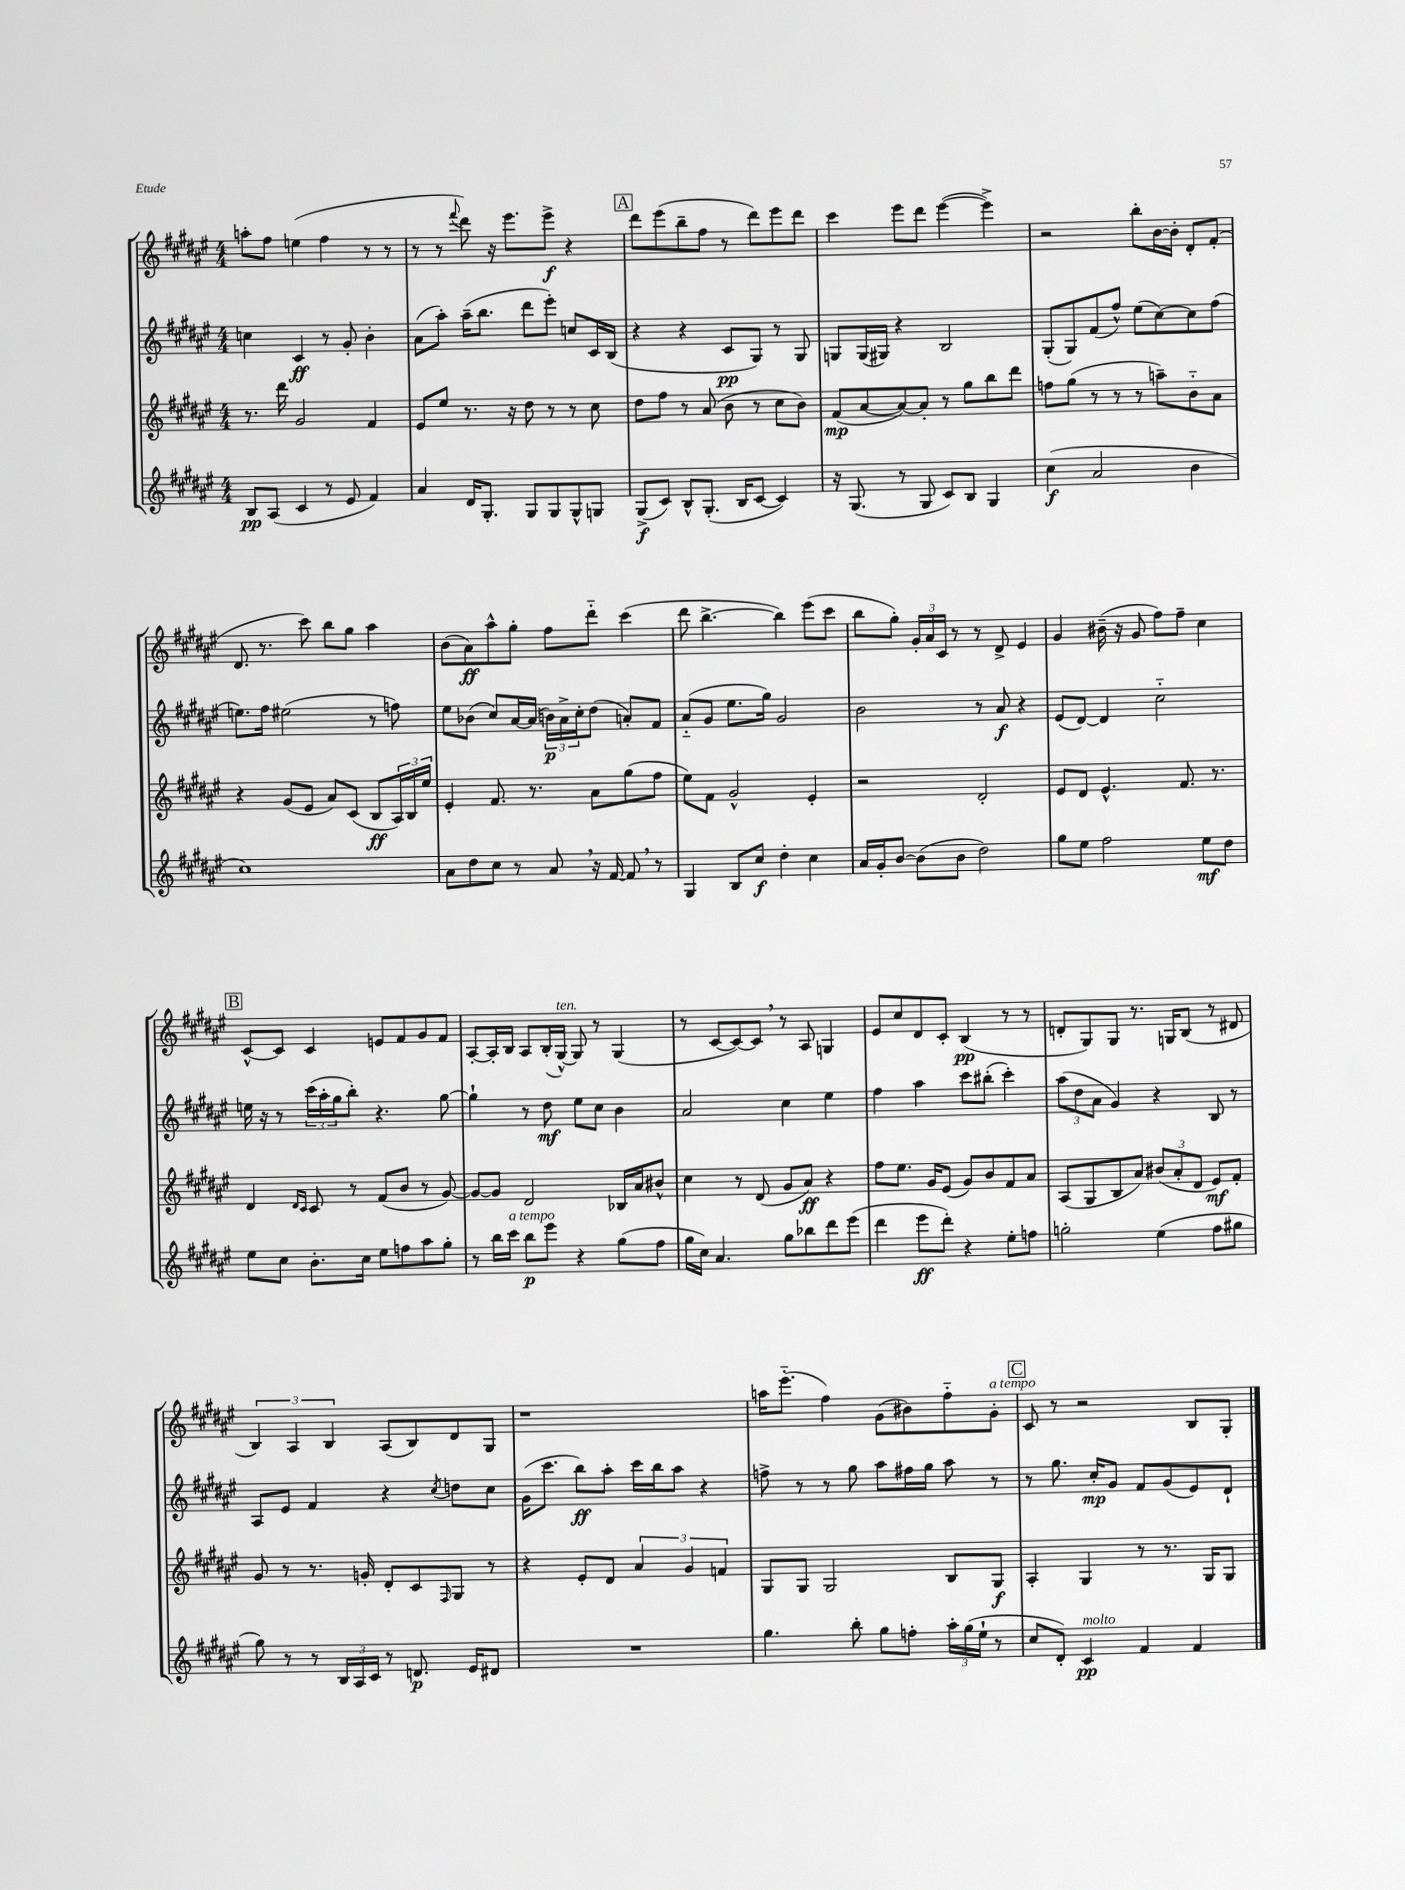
<<
\new StaffGroup <<
\new Staff = "s0" {
    \clef treble \key fis \major \numericTimeSignature \time 4/4
    a''8-. fis''8 e''4( fis''4 r8 r8 |
    r8 r8 \appoggiatura { fis'''8 } dis'''8) r16 eis'''8. eis'''8->\f r4 |
    \mark \markup { \box "A" } dis'''8 eis'''8( b''8-- fis''8 r8 dis'''8) eis'''8 dis'''8 |
    cis'''4 eis'''8 dis'''8 eis'''4~( eis'''4->) |
    r2 b''8-. b'16~ b'16-. dis'8-. fis'8-.( |
    dis'8. r8. cis'''8) b''8 gis''8 ais''4 |
    b'8( ais'8\ff) ais''8-^ gis''8-. fis''8 dis'''8-_ cis'''4( |
    dis'''8 b''4.~-> b''4) eis'''8( cis'''8 |
    b''8 gis''8-.) \tuplet 3/2 { gis'16-. ais'16 cis'16 } r8 r8 dis'8-> eis'4 |
    gis'4 bis'16--( r16 gis'8 fis''8) fis''8-- cis''4 |
    \mark \markup { \box "B" } cis'8~-^ cis'8 cis'4 e'8 fis'8 gis'8 fis'8 |
    ais8~-. ais16-. b16 ais8 b16-.( gis16~-^^\markup { \italic "ten." }) gis8 r8 gis4( |
    r8 cis'8~ cis'8~) cis'8 \breathe r8 ais8 g4 |
    eis'8 cis''8 dis'8 cis'8-. b4\pp( r8 r8 |
    d'8-. gis8) gis8 r8. g16 b8( r8 dis'8 |
    \tuplet 3/2 { b4) ais4 b4 } ais8( b8) dis'8 gis8 |
    r1 |
    a''16 eis'''8.-_( fis''4) gis'8( bis'8) fis''8-_ gis'8-.^\markup { \italic "a tempo" } |
    \mark \markup { \box "C" } cis'8 r8 r2 b8 gis8-. \bar "|." |
}
\new Staff = "s1" {
    \clef treble \key fis \major \numericTimeSignature \time 4/4
    c''4 cis'4\ff r8 gis'8-. b'4-. |
    ais'8( ais''8-.) ais''16--( b''8. dis'''8 eis'''8-.) c''8 cis'16 b16( |
    \mark \markup { \box "A" } r4 r4 cis'8\pp gis8) r8 gis8 |
    g8 g16( gis16) r4 b2 |
    gis8-.( gis8) fis'8( fis''8-^) eis''8( cis''8~) cis''8 fis''8( |
    e''8.) fis''16 eis''2( r8 f''8) |
    eis''8 bes'8( cis''8) ais'16~ ais'16( \tuplet 3/2 { b'16\p) ais'16-> cis''16-. } dis''8( a'8-.) fis'8 |
    ais'8-_( gis'8 eis''8. gis''16) gis'2 |
    b'2 r8 ais'8\f r4 |
    eis'8( dis'8~) dis'4 cis''2-_ |
    \mark \markup { \box "B" } e''16 r16 r8 \tuplet 3/2 { cis'''16( ais''16-. gis''16 } b''8-.) r4. gis''8~ |
    gis''4-! r8 dis''8\mf eis''8 cis''8 b'4 |
    ais'2 cis''4 eis''4 |
    fis''4 ais''4 cis'''8 bis''8-.( cis'''4-.) |
    \tuplet 3/2 { ais''8( dis''8 ais'8 } gis'4) r4 b8 r8 |
    ais8 eis'8 fis'4 r4 \acciaccatura { cis''8 } d''8 cis''8 |
    gis'16( cis'''8. b''8\ff) ais''8-. cis'''16 b''16 ais''8 r4 |
    f''8-> r8 r8 gis''8 ais''8 fis''16 gis''16 ais''8 r8 |
    \mark \markup { \box "C" } r8 gis''8. cis''16-.\mp gis'8 fis'8 gis'8( eis'8) dis'8-! \bar "|." |
}
\new Staff = "s2" {
    \clef treble \key fis \major \numericTimeSignature \time 4/4
    r8. dis'''16 gis'2 fis'4 |
    eis'8 eis''8 r8. r16 dis''8 r8 r8 cis''8 |
    \mark \markup { \box "A" } dis''8 fis''8 r8 ais'8( b'8 r8 cis''8 b'8) |
    fis'8\mp( ais'8~ ais'8~) ais'8-. r8 gis''8 b''8 dis'''8 |
    f''8 gis''8( r8 r8 r8 a''8--) b'8-_ ais'8 |
    r4 gis'8( eis'8 ais'8) cis'8( b8\ff \tuplet 3/2 { ais16) b16 eis''16 } |
    eis'4-. fis'8. r8. ais'8 gis''8( fis''8 |
    eis''8) fis'8 gis'2-^ eis'4-. |
    r2 dis'2-. |
    eis'8 dis'8 eis'4.-^ fis'8. r8. |
    \mark \markup { \box "B" } dis'4 \grace { dis'16 cis'16 } cis'8 r8 fis'8( b'8 r8 gis'8~) |
    gis'8~ gis'8 dis'2 bes16 ais'16 bis'8-^ |
    cis''4 r8 dis'8( gis'8 ais'8\ff) r4 |
    fis''8 eis''8. gis'16 eis'8( gis'8) b'8 fis'8 ais'8 |
    ais8( gis8 b8 ais'8) \tuplet 3/2 { bis'8( ais'8-. dis'8 } eis'8\mf) fis'8-. |
    gis'8 r8 r8. g'16-. dis'8-. cis'8 \grace { fis16 } gis8 r8 |
    r4 eis'8-. dis'8 \tuplet 3/2 { ais'4 gis'4 f'4 } |
    gis8 gis8 gis2 b8 gis8\f |
    \mark \markup { \box "C" } ais4-. gis4 r8 r8. gis16 gis8 \bar "|." |
}
\new Staff = "s3" {
    \clef treble \key fis \major \numericTimeSignature \time 4/4
    b8\pp ais8( cis'4 r8 eis'8 fis'4) |
    ais'4 dis'16 gis8.-. gis8 gis8 gis8-^ g8 |
    \mark \markup { \box "A" } gis8->\f( cis'8) b8-^ gis8.-.( b16 cis'8~ cis'4) |
    r16 gis8.( r8 gis8 cis'8) b8 gis4 |
    cis''4\f( ais'2 b'4 |
    cis''1) |
    ais'8 dis''8 cis''8 r8 ais'8 \breathe r16 fis'16~ fis'8 \breathe r8 |
    gis4 b8 cis''8\f dis''4-. cis''4 |
    ais'16 gis'16-. b'8~ b'8( b'8 dis''2) |
    gis''8 eis''8 fis''2 eis''8\mf dis''8 |
    \mark \markup { \box "B" } eis''8 cis''8 b'8.-. cis''16 eis''8 f''8 ais''8 gis''8-. |
    r8 b''16 cis'''16^\markup { \italic "a tempo" } b''8\p eis'''8 r4 gis''8( fis''8 |
    gis''16 cis''16) ais'4. gis''8 bes''8 dis'''8 eis'''8( |
    dis'''4 eis'''8\ff dis'''8-.) r4 eis''8-. f''8 |
    g''2-. eis''4( fis''8 gis''8 |
    gis''8) r8 r8 \tuplet 3/2 { b16 ais16 cis'16 } r8 d'8.\p eis'16 dis'8 |
    R1 |
    gis''4. b''8-. gis''8 f''8-. \tuplet 3/2 { ais''16-. gis''16( eis''16-! } r8 |
    \mark \markup { \box "C" } cis''8 dis'8-.) cis'4\pp^\markup { \italic "molto" } fis'4 fis'4 \bar "|." |
}
>>
>>
\layout { \context { \Score \remove "Bar_number_engraver" } }
